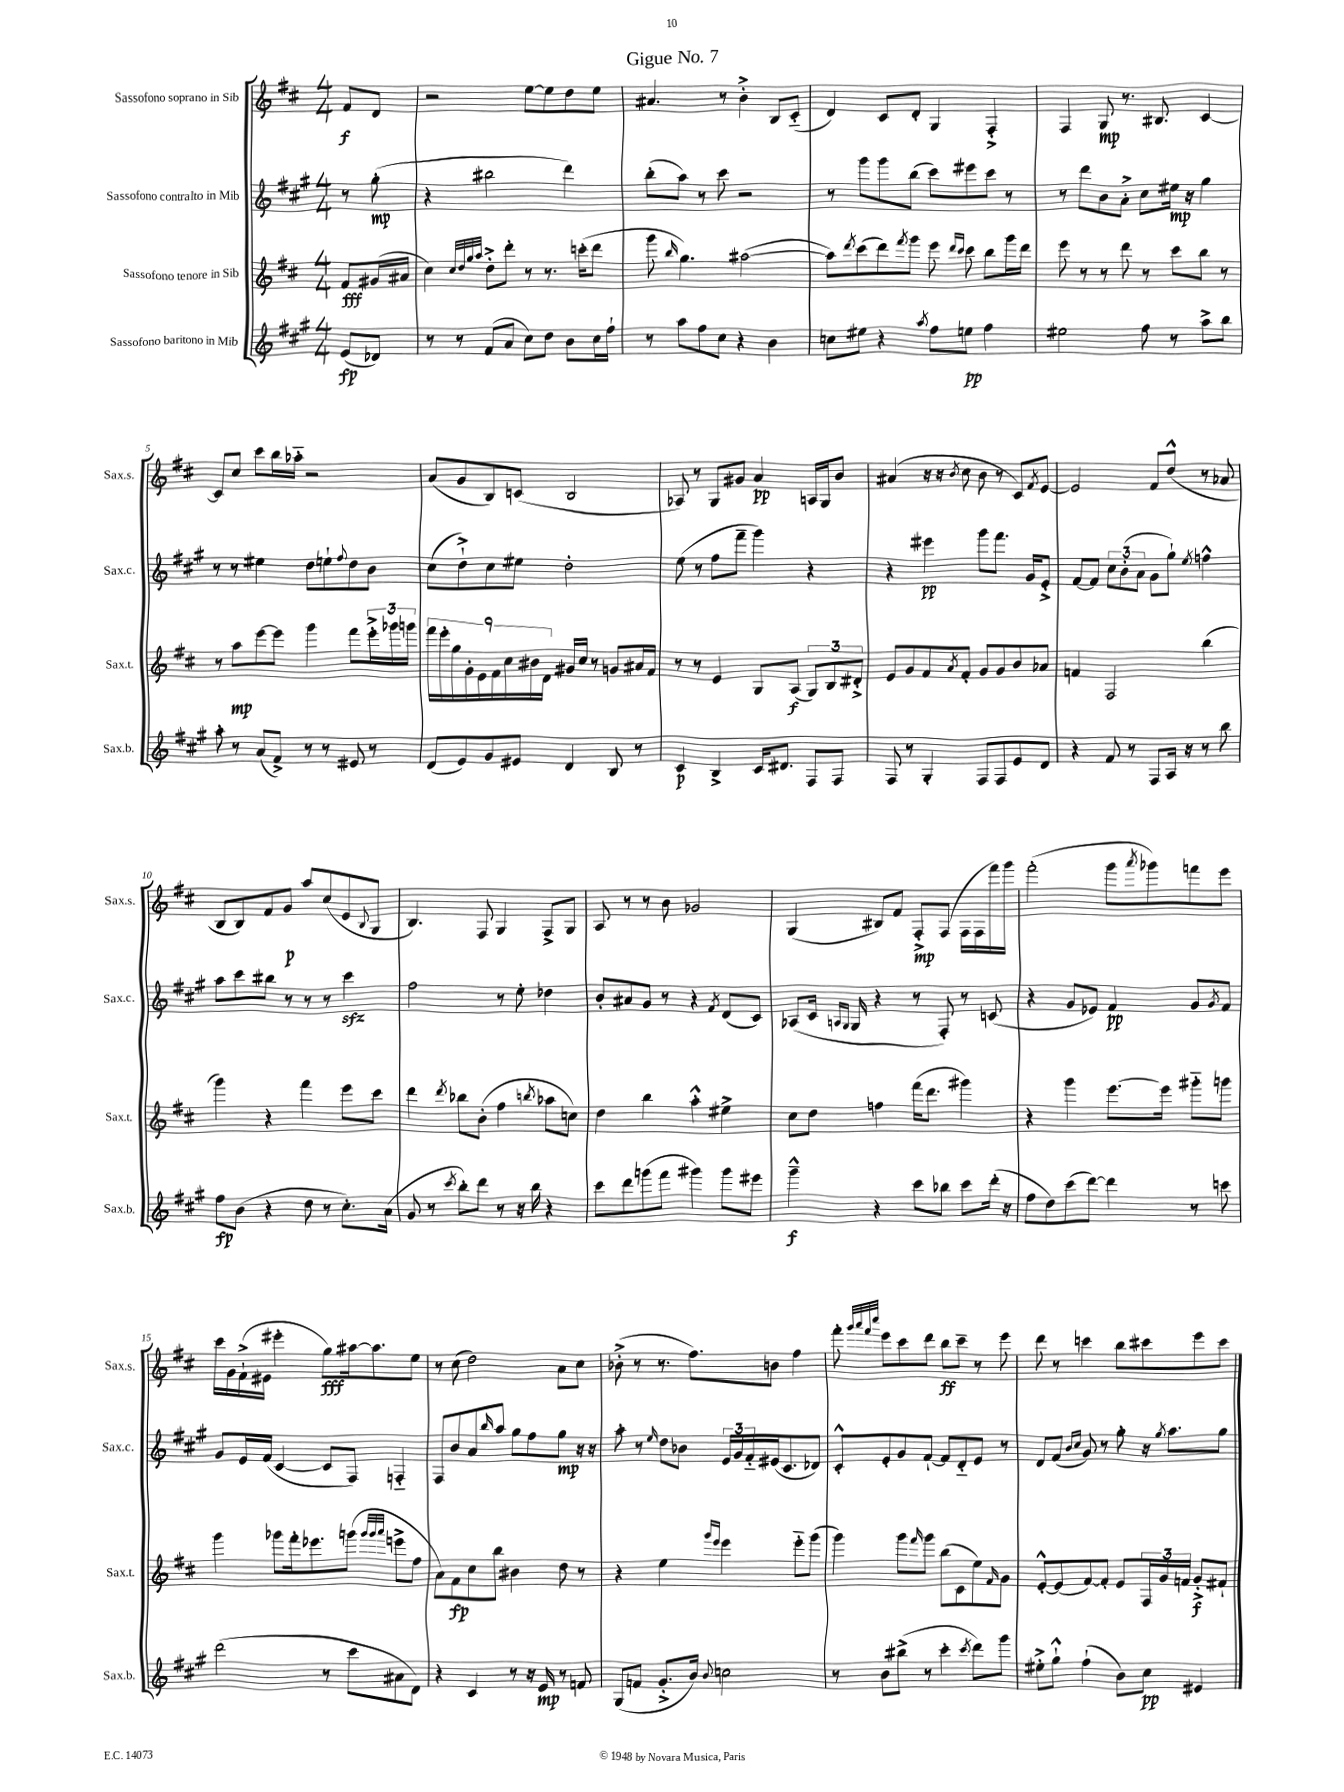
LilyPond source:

\header { title = "Gigue No. 7" }
<<
\new StaffGroup <<
\new Staff = "s0" \with { instrumentName = "Sassofono soprano in Sib" shortInstrumentName = "Sax.s." } {
    \clef treble \key d \major \numericTimeSignature \time 4/4 \partial 4
    fis'8\f d'8 |
    r2 e''8~ e''8 d''8 e''8 |
    ais'4. r8 b'4-.-> b8 cis'8-_( |
    d'4) cis'8 d'8-. g4 fis4-.-> |
    fis4 g8\mp r8. bis8. cis'4~ |
    cis'8 cis''8 cis'''8 b''16 aes''16-_ r2 |
    a'8( g'8 b8) c'8( b2 |
    aes8) r8 g8 gis'8 a'4\pp a16 g16 b'8 |
    ais'4( r16 r16 \acciaccatura { b'8 } cis''8 b'8 r8 cis'8) \acciaccatura { fis'8 } e'8~ |
    e'2 fis'8 d''8-^( r8 aes'8 |
    b8 b8) fis'8 g'8\p a''8 cis''8( e'8 \appoggiatura { b8 } g8 |
    b4.) fis8 g4 fis8-> g8 |
    a8 r8 r8 b'8 ges'2 |
    g4( bis8) fis'8 fis8-.->\mp fis8( fis16 fis16 fis'''16) g'''16 |
    fis'''2-.( g'''8 \acciaccatura { a'''8 } ges'''8) f'''8 e'''8 |
    cis'''16 g'16 fis'16-!->( eis'16 eis'''4-. g''8\fff) ais''16~ ais''8. e''8 |
    r8 cis''8( d''2) a'8 cis''8 |
    bes'8-.->( r8 r8. fis''8.) b'8 fis''4 |
    fis'''8-. \grace { g'''32 a'''32 fis'''32 cis''''32 } e'''8 cis'''8 d'''8 b''8\ff cis'''8-- r8 e'''8 |
    d'''8 r8 c'''4 b''8 cis'''8 e'''8 cis'''8 \bar "|." |
}
\new Staff = "s1" \with { instrumentName = "Sassofono contralto in Mib" shortInstrumentName = "Sax.c." } {
    \clef treble \key a \major \numericTimeSignature \time 4/4 \partial 4
    r8 gis''8-.\mp( |
    r4 bis''2 d'''4) |
    b''8-.( a''8) r8 cis'''8 r2 |
    r8 gis'''8 gis'''8 b''8( cis'''8) eis'''8 cis'''8 r8 |
    r8 d'''8 b'8 a'8-.-> cis''8 eis''16\mp r16 gis''4 |
    r8 r8 eis''4 d''8 e''8-! \appoggiatura { fis''8 } d''8 b'8 |
    cis''8( d''8-!->) cis''8 eis''8 d''2-. |
    e''8( r8 fis''8 fis'''8-- gis'''4) r4 |
    r4 eis'''4\pp gis'''8 fis'''8. gis'16 e'8-.-> |
    fis'8~ fis'8 \tuplet 3/2 { cis''8 b'8-.( a'8 } gis'8 gis''8-!) \acciaccatura { e''8 } f''4-^ |
    a''8 cis'''8 bis''8 r8 r8 r8 cis'''4\sfz |
    fis''2 r8 e''8-. des''4 |
    b'8-. ais'8 gis'8 r8 r4 \acciaccatura { fis'8 } d'8( cis'8) |
    aes8( cis'16 \grace { a16 gis16 } gis16 r4 r8 fis8-.) r8 c'8( |
    r4 gis'8 ees'8) fis'4\pp gis'8 \acciaccatura { gis'8 } fis'8 |
    gis'8 e'16 fis'16( cis'4~ cis'8 fis8) f4-_ |
    fis8 b'8 a'8 \grace { b''16 } a''8 gis''8 fis''8 gis''8\mp r16 r16 |
    a''8-. r8 \grace { e''16 } d''8 bes'8 \tuplet 3/2 { e'16 gis'16 fis'16-_ } eis'16( cis'8. des'8) |
    cis'8-.-^ e'8-. gis'8 fis'8~-! fis'8 d'8-_ e'8 r8 |
    d'8 fis'8( \grace { b'16 cis''16 } gis'8) r8 gis''8-. r16 \acciaccatura { gis''8 } a''8. gis''8 \bar "|." |
}
\new Staff = "s2" \with { instrumentName = "Sassofono tenore in Sib" shortInstrumentName = "Sax.t." } {
    \clef treble \key d \major \numericTimeSignature \time 4/4 \partial 4
    fis'8\fff gis'16( ais'16 |
    cis''4) \grace { cis''32 d''32 g''32 a''32 } d''8-.-> d'''8-. r8 r8. c'''16-.( d'''8 |
    g'''8 \grace { b''16 } g''4.) ais''2~( |
    ais''8) \acciaccatura { d'''8 } cis'''8( d'''8) \acciaccatura { fis'''8 } g'''8 e'''8 \grace { d'''16 cis'''16 } cis'''8 b''8 g'''16 d'''16 |
    e'''8 r8 r8 d'''8 r8 cis'''8 b''8 r8 |
    r8 a''8\mp e'''8~ e'''8 g'''4 fis'''8 \tuplet 3/2 { e'''16-.-> ges'''16 g'''16 } |
    \tuplet 9/8 { fis'''16 e'''16-. g''16 g'16-. e'16 fis'16 cis''16 bis'16 d'16 } gis'16 cis''16 r8 g'8 ais'16 fis'16 |
    r8 r8 e'4 g8 a8\f( \tuplet 3/2 { g8) b8 dis'8-.-> } |
    e'8 g'8 fis'8 \acciaccatura { a'8 } fis'8-. g'8 g'8 b'8 aes'8 |
    f'4 fis2 b''4( |
    g'''4) r4 fis'''4 e'''8 cis'''8 |
    d'''4 \acciaccatura { d'''8 } bes''8 b'8-.( fis''4 \acciaccatura { b''8 } aes''8 c''8) |
    d''4 b''4 a''4-.-^ eis''4-> |
    cis''8 d''8 f''4 fis'''16( d'''8. gis'''4) |
    r4 g'''4 e'''8.~ e'''16 gis'''8-_ g'''8 |
    g'''4 ges'''8 fis'''16-. ees'''8. g'''8( \grace { g'''32 g'''32 a'''32 } e'''8-> fis''8 |
    a'8) fis'8\fp cis''8 b''8 bis'4 d''8 r8 |
    r4 e''4 \grace { g'''16 e'''16 } e'''4 e'''8-_ g'''8( |
    g'''4) g'''8 \grace { fis'''16 } g'''8 b''8( cis'8 e''8) \grace { fis'16 } g'8 |
    e'8~-.-^ e'8( fis'8~) fis'8-. e'8 \tuplet 3/2 { fis16 g'16 f'16 } g'8-.->\f fis'8-! \bar "|." |
}
\new Staff = "s3" \with { instrumentName = "Sassofono baritono in Mib" shortInstrumentName = "Sax.b." } {
    \clef treble \key a \major \numericTimeSignature \time 4/4 \partial 4
    e'8\fp( des'8) |
    r8 r8 fis'8( a'8 cis''8) d''8 b'8 cis''16 fis''16-! |
    r8 a''8 fis''8 cis''8 r4 b'4 |
    c''8 eis''8 r4 \acciaccatura { a''8 } fis''8 e''8\pp fis''4 |
    eis''2 fis''8 r8 a''8-> b''8 |
    a''8-. r8 a'8( fis'8->) r8 r8 eis'8 r8 |
    d'8( e'8) gis'8 eis'8 d'4 b8 r8 |
    cis'4\p b4-> cis'16 dis'8. fis8 fis8 |
    fis8 r8 gis4-. fis8 fis8 e'8 d'8 |
    r4 fis'8 r8 fis8 a16 r16 r8 b''8 |
    fis''8\fp b'8( r4 d''8 r8 cis''8.-.) a'16( |
    gis'8 r8 \acciaccatura { cis'''8 } b''8-.) d'''8 r8 r16 b''16 r4 |
    cis'''8 d'''8 g'''8( fis'''8 gis'''4) gis'''8 eis'''8 |
    gis'''4---^\f r4 cis'''8 bes''8 cis'''8 d'''16-.( r16 |
    fis''8 d''8) cis'''8( d'''8~) d'''4 r8 c'''8 |
    d'''2( r8 cis'''8 ais'8 d'8) |
    r4 cis'4 r8 r16 e'16\mp r8 f'8 |
    gis8( f'8 gis'8.-.-> b'16) \appoggiatura { b'8 } c''2 |
    r8 b'8 bis''8->( r8 cis'''4-. \acciaccatura { cis'''8 } d'''8) gis'''8 |
    eis''8-.-> gis''8-!-^ fis''4-!( b'8) cis''8\pp eis'4 \bar "|." |
}
>>
>>
